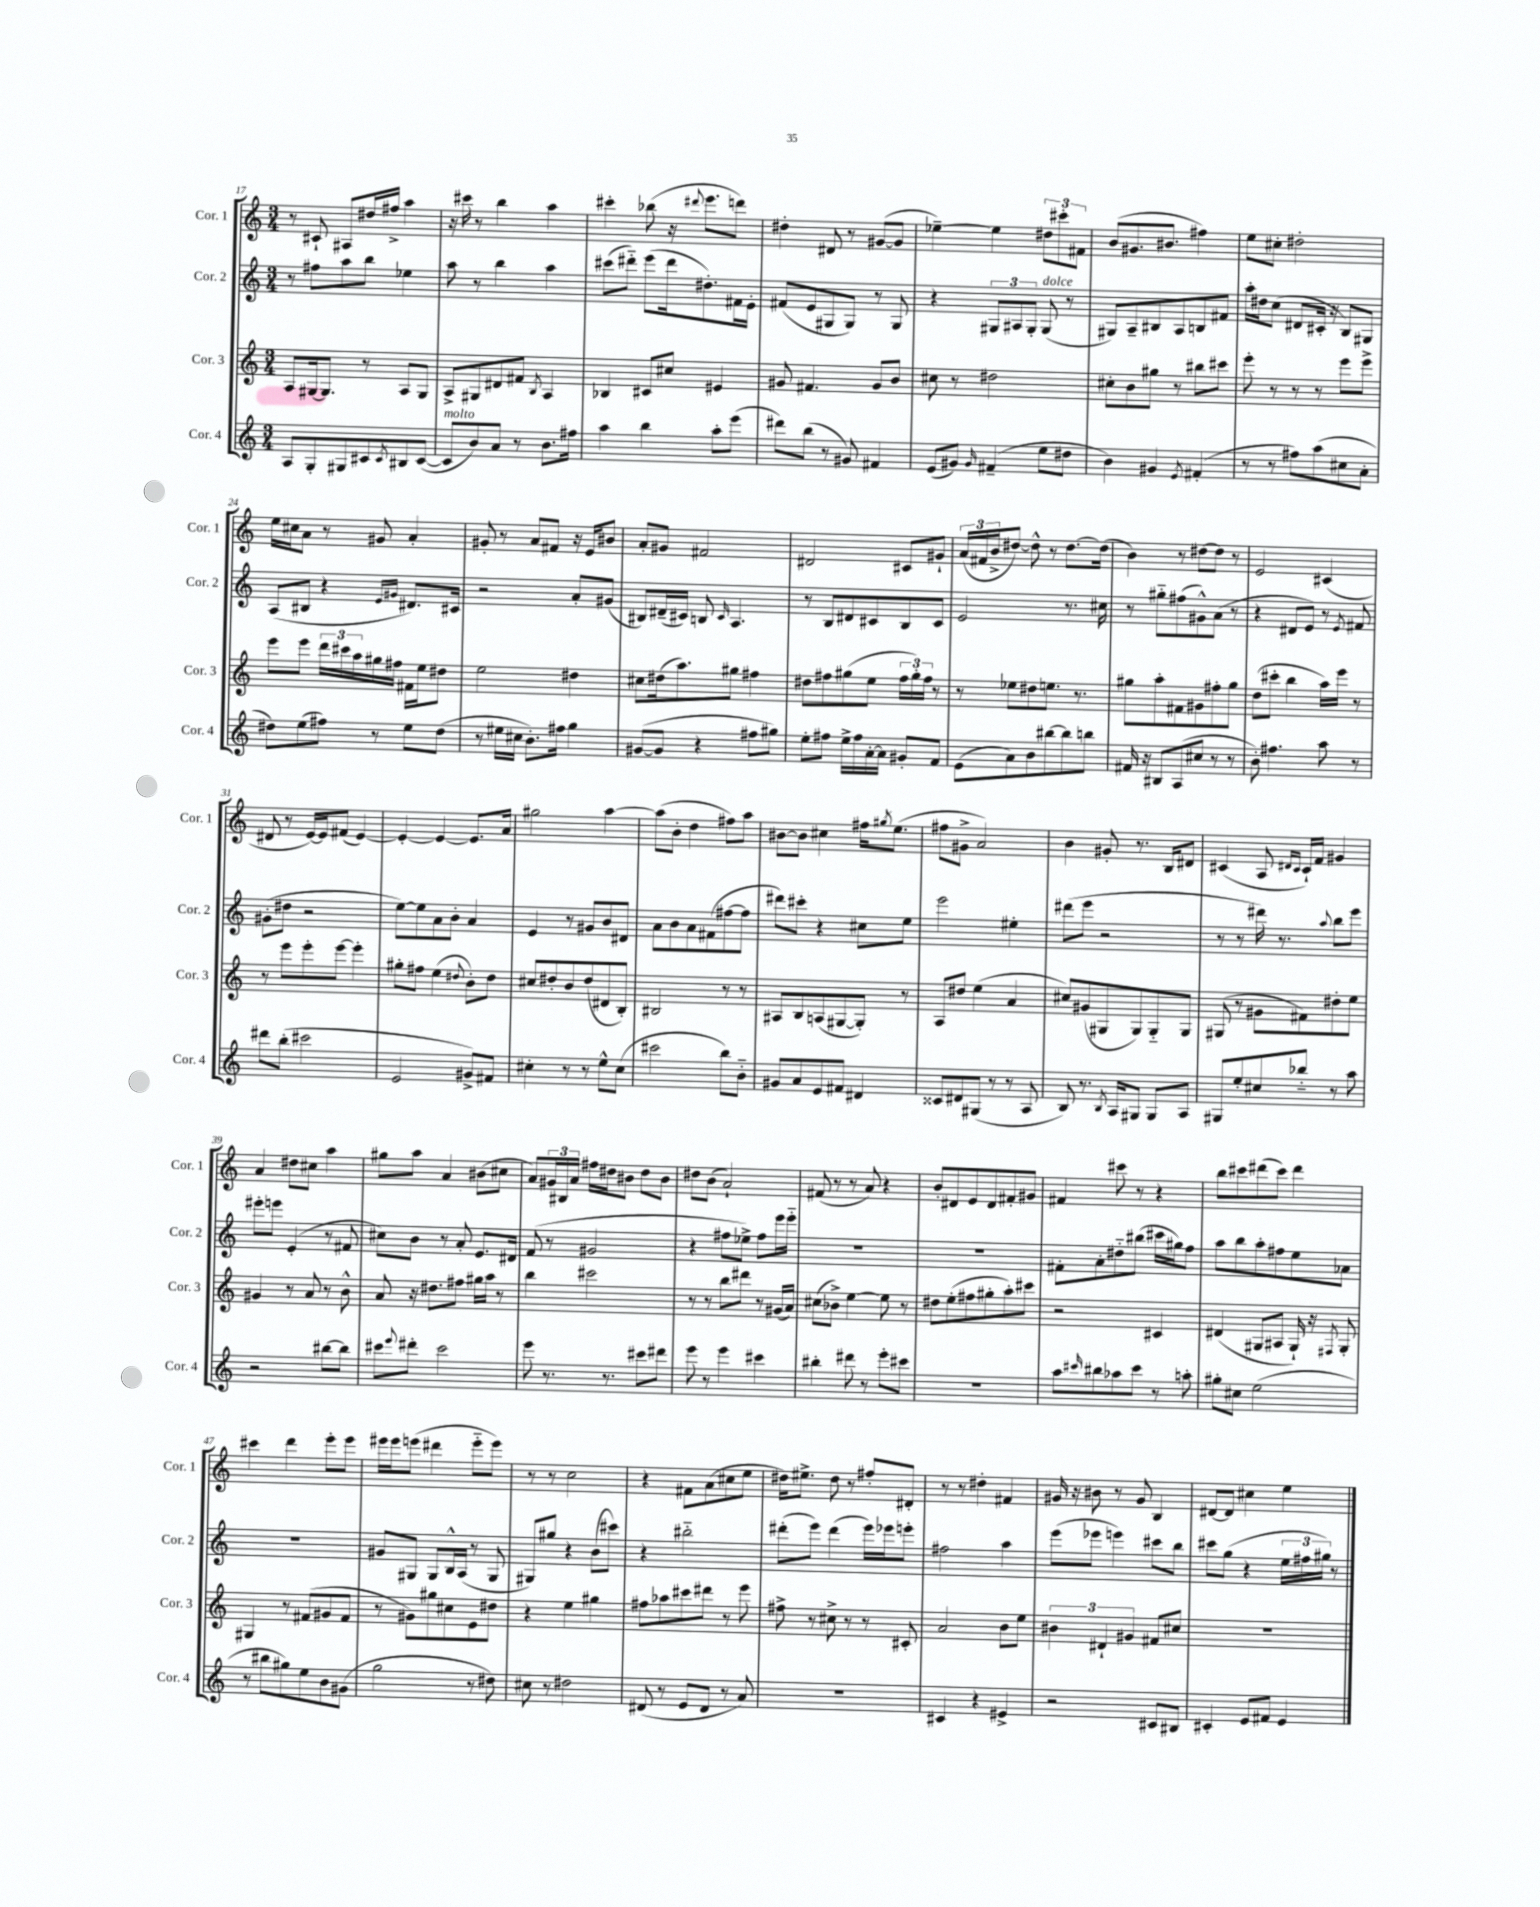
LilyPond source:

<<
\new StaffGroup <<
\new Staff = "s0" \with { instrumentName = "Cor. 1" shortInstrumentName = "Cor. 1" } {
    \clef treble \key c \major \numericTimeSignature \time 3/4
    r8 cis'8-! ais8 dis''16 fis''16-> a''4 |
    r16 cis'''16 r8 b''4 a''4 |
    cis'''4-. bes''8( r16 \appoggiatura { dis'''8 } e'''8. d'''8) |
    dis''4-. dis'8 r8 gis'8~( gis'8 |
    ees''4~--) ees''4 \tuplet 3/2 { dis''8 cis'''8-. fis'8 } |
    b'8( gis'8. bis'8. fis''4) |
    e''8 cis''8-. dis''2-. |
    e''16 cis''16 a'8 r8 gis'8 a'4-. |
    gis'8-. r8 a'8 fis'8 r16 e'16 bis'8 |
    a'8-. gis'8 fis'2 |
    dis'2 cis'8 gis'8-! |
    \tuplet 3/2 { a'16( fis'16 b'16-> } dis''8~) dis''8-^ r8 dis''8.~ dis''16( |
    b'4) r8 dis''8~ dis''8 r8 |
    e'2 cis'4( |
    dis'8 r8 e'16~) e'16 fis'8( e'4~) |
    e'4~-. e'4~ e'8. a'16 |
    gis''2 a''4~ |
    a''8( b'8-. d''4 fis''8) a''8 |
    bis'8~ bis'8 cis''4 fis''16 \acciaccatura { gis''8 } e''8.( |
    fis''8 gis'8-> a'2) |
    b'4 gis'8-. r8. b16 dis'8 |
    cis'4( a8 \grace { dis'16 cis'16 } cis'16-!) f'16 gis'4 |
    a'4 dis''8 cis''8 a''4 |
    gis''8 a''8 a'4 bis'8( cis''8 |
    a'8) \tuplet 3/2 { gis'16 bis16 a'16 } fis''16 dis''16 bis'8 dis''8 bis'8 |
    dis''8 b'8( a'2-!) |
    fis'8( r8 r8 a'8) r4 |
    b'8-. dis'8 e'8 dis'8 fis'8-. gis'8 |
    fis'4 cis'''8 r8 r4 |
    b''8 cis'''8 dis'''8( cis'''8) dis'''4 |
    cis'''4 d'''4 e'''8-. e'''8 |
    eis'''16 eis'''16 e'''8( dis'''4 e'''8-_ e'''8) |
    r8 r8 c''2 |
    r4 fis'8 a'8( cis''8 e''8 |
    dis''16) eis''8.-> dis''8 r8 fis''8-. dis'8-. |
    r8 r8 dis''4-. fis'4 |
    gis'16 r16 bis'8 r8 gis'8 b4 |
    dis'8~ dis'8 cis''4 e''4 \bar "|." |
}
\new Staff = "s1" \with { instrumentName = "Cor. 2" shortInstrumentName = "Cor. 2" } {
    \clef treble \key c \major \numericTimeSignature \time 3/4
    r8 fis''8 a''8 b''8 ees''4 |
    a''8 r8 b''4 a''4 |
    cis'''8( dis'''8-_) e'''8( dis'''16 dis''8.-.) fis'16 e'16-. |
    fis'8( e'8 gis8 gis8) r8 gis8 |
    r4 \tuplet 3/2 { gis8 ais8 gis8-. } gis8^\markup { \italic "dolce" }( r8 |
    gis8) a8-- bis8 a8 b8 fis'8 |
    a''16-. dis''16 c''8( dis'8 cis'16-. r16 b8) gis8 |
    a8( bis8 r4 \grace { e'16 gis'16 } dis'8.) cis'16 |
    r2 a'8-. gis'8( |
    bis8) dis'16--( cis'16) b8 \grace { cis'16 } a4. |
    r8 b8 dis'8 cis'8 b8 cis'8 |
    e'2 r8. cis''16 |
    r8 gis''8-_ fis''8( gis'8-^) a'8( r8 |
    r4 dis'8 e'8) r8 \acciaccatura { e'8 } fis'8 |
    gis'8-.( dis''8 r2 |
    e''8~) e''8 a'8 b'8-. a'4 |
    e'4 r8 gis'8 b'8 dis'8 |
    a'8 b'8 a'8 fis'8( fis''8~ fis''8 |
    dis'''8) cis'''8-. r4 cis''8 e''8 |
    e'''2 eis''4-. |
    dis'''8( e'''8 r2 |
    r8 r8 dis'''16) r8. \appoggiatura { a''8 } b''8 e'''8 |
    eis'''8-. e'''8 e'4-.( r8 fis'8 |
    cis''8) b'8 r8 a'8-. e'8. dis'16 |
    f'8( r8 gis'2 |
    r4 fis''8 ees''8->) fis''8 e'''16 e'''16-_ |
    R2. |
    R2. |
    fis'8-. a'8-. dis''8-_ bis''8( cis'''16 gis''16) f''8 |
    a''8 b''8 a''8-. fis''8 e''8 aes'8 |
    R2. |
    gis'8 gis8 gis8 b16-^ a16( r8 gis8 |
    gis8) gis''8 r4 b'8( cis'''8) |
    r4 bis''2-_ |
    dis'''8-.( e'''8) dis'''4( e'''16) ees'''16 e'''8-. |
    fis''2 a''4 |
    e'''8( ees'''8 e'''4) cis'''8 b''8 |
    cis'''8 g''8( r4 \tuplet 3/2 { e''16 fis''16 gis''16) } r8 \bar "|." |
}
\new Staff = "s2" \with { instrumentName = "Cor. 3" shortInstrumentName = "Cor. 3" } {
    \clef treble \key c \major \numericTimeSignature \time 3/4
    a8 gis16~ gis8. r8 a8 gis8 |
    a8-> gis8 dis'8 fis'8 \acciaccatura { b8 } a4 |
    bes4 cis'8 cis''8 eis'4 |
    gis'8 fis'4. gis'8 b'8 |
    cis''8 r8 dis''2 |
    cis''8-. b'8 gis''8 r8 bis''8 cis'''8 |
    e'''8-. r8 r8 r8 e'''8 e'''8-> |
    e'''8 e'''8 \tuplet 3/2 { d'''16 cis'''16 a''16 } gis''16 fis''16 fis'16 e''16 dis''8 |
    e''2 dis''4 |
    cis''8 dis''16( a''8.) gis''8 fis''4 |
    dis''8 fis''8 gis''8( e''8 \tuplet 3/2 { fis''16 gis''16-.) fis''16 } r8 |
    r8 ees''8 dis''8 e''8. r8. |
    gis''8 a''8-. fis'8 gis'8 fis''8-. gis''8 |
    d''8( cis'''8-. b''4 a''16) e'''16 r8 |
    r8 e'''8 e'''8-. e'''8~ e'''4-. |
    gis''8-. fis''8 e''4( \appoggiatura { dis''8 } b'8-.) dis''8 |
    cis''8 dis''8-. b'8 dis''8( dis'8 b8-.) |
    bis2 r8 r8 |
    ais8 b8 a8( gis8~ gis8-.) r8 |
    a8 dis''8 e''4( a'4 |
    cis''8) gis'8( gis8 gis8) gis8-_ gis8 |
    gis8( r8 gis'8 fis'8) dis''8-. e''8 |
    gis'4 r8 a'8 r8 b'8-^ |
    a'8 r16 dis''8. fis''8 gis''16 a''16 r8 |
    b''4 cis'''2 |
    r8 r8 b''8 dis'''8 r8 gis'16( a'16) |
    cis''8( bes'8->) e''4~ e''8 r8 |
    dis''8 e''8-.( fis''8 gis''8-. a''8-.) cis'''8 |
    r2 cis'4 |
    dis'4( gis8 ais8 gis16-!) r16 \acciaccatura { fis8 } gis8-. |
    gis4 r8 fis'8( gis'8 fis'8 |
    r8 gis'8) gis''8 cis''8 e'8 dis''8 |
    r4 e''4 gis''4 |
    fis''8 aes''8 cis'''8 dis'''8 r8 e'''8 |
    fis''8-> r8 cis''8-> r8 r8 cis'8-. |
    a'2 b'8 e''8 |
    \tuplet 3/2 { bis'4 dis'4-! gis'4 } fis'8 cis''8 |
    R2. \bar "|." |
}
\new Staff = "s3" \with { instrumentName = "Cor. 4" shortInstrumentName = "Cor. 4" } {
    \clef treble \key c \major \numericTimeSignature \time 3/4
    a8 g8-. gis8 cis'8 \acciaccatura { cis'8 } bis8 cis'8~( |
    cis'8^\markup { \italic "molto" } b'8) a'8 r8 b'8. fis''16 |
    a''4 b''4 a''8-. e'''8( |
    dis'''8) b''8( r8 gis'8) fis'4 |
    e'8( gis'8) \grace { gis'16 } fis'4--( e''8 dis''8 |
    b'4) gis'4 \acciaccatura { e'8 } fis'4-.( |
    r8 r8 fis''8) a''8( cis''8 a'8-. |
    dis''8) e''8( fis''8) r8 e''8 dis''8( |
    r8 eis''16 cis''16 b'8.-.) fis''16 g''4 |
    gis'8~( gis'8 r4 fis''8 gis''8) |
    e''8-. fis''8 e''16-> fis''16 a'16~-. a'16 gis'8-. f'8 |
    e'8( a'8) b'8 bis''8~ bis''8 b''8 |
    fis'16 r16 bis8 a8( cis''8 r8 r8 |
    b'8-.) fis''4. a''8 r8 |
    dis'''8 b''8-.( cis'''2 |
    e'2 gis'8->) fis'8 |
    cis''4-. r8 r8 e''8-^ cis''8( |
    cis'''2 b''8) b'8-_ |
    gis'8 a'8 e'8 fis'8 dis'4 |
    cisis'8 dis'8 gis8( r8 r8 a8 |
    b8) r8. \acciaccatura { b8 } a16 gis8 gis8 a8 |
    gis8 e''8-. cis''8 bes''8-_ r8 a''8 |
    r2 bis''8~ bis''8 |
    cis'''8 \appoggiatura { e'''8 } dis'''8-. cis'''2 |
    e'''8 r8. r8. cis'''8 dis'''8 |
    e'''8 r8 e'''4 cis'''4 |
    bis''4-. dis'''8 r8 e'''8-. cis'''8 |
    R2. |
    a''8 \grace { cis'''16 } bis''8 aes''8 cis'''8 r8 a''8-. |
    gis''8-. cis''8 e''2( |
    r8 bis''8 gis''8) e''8 b'8 gis'8( |
    g''2 r8 dis''8) |
    cis''8 r8 dis''2 |
    dis'8( r8 e'8 dis'8 r8 a'8) |
    R2. |
    cis'4 r4 eis'4-> |
    r2 cis'8 bis8 |
    cis'4-. e'8 fis'8 e'4 \bar "|." |
}
>>
>>
\layout { \context { \Score currentBarNumber = #17 } }
